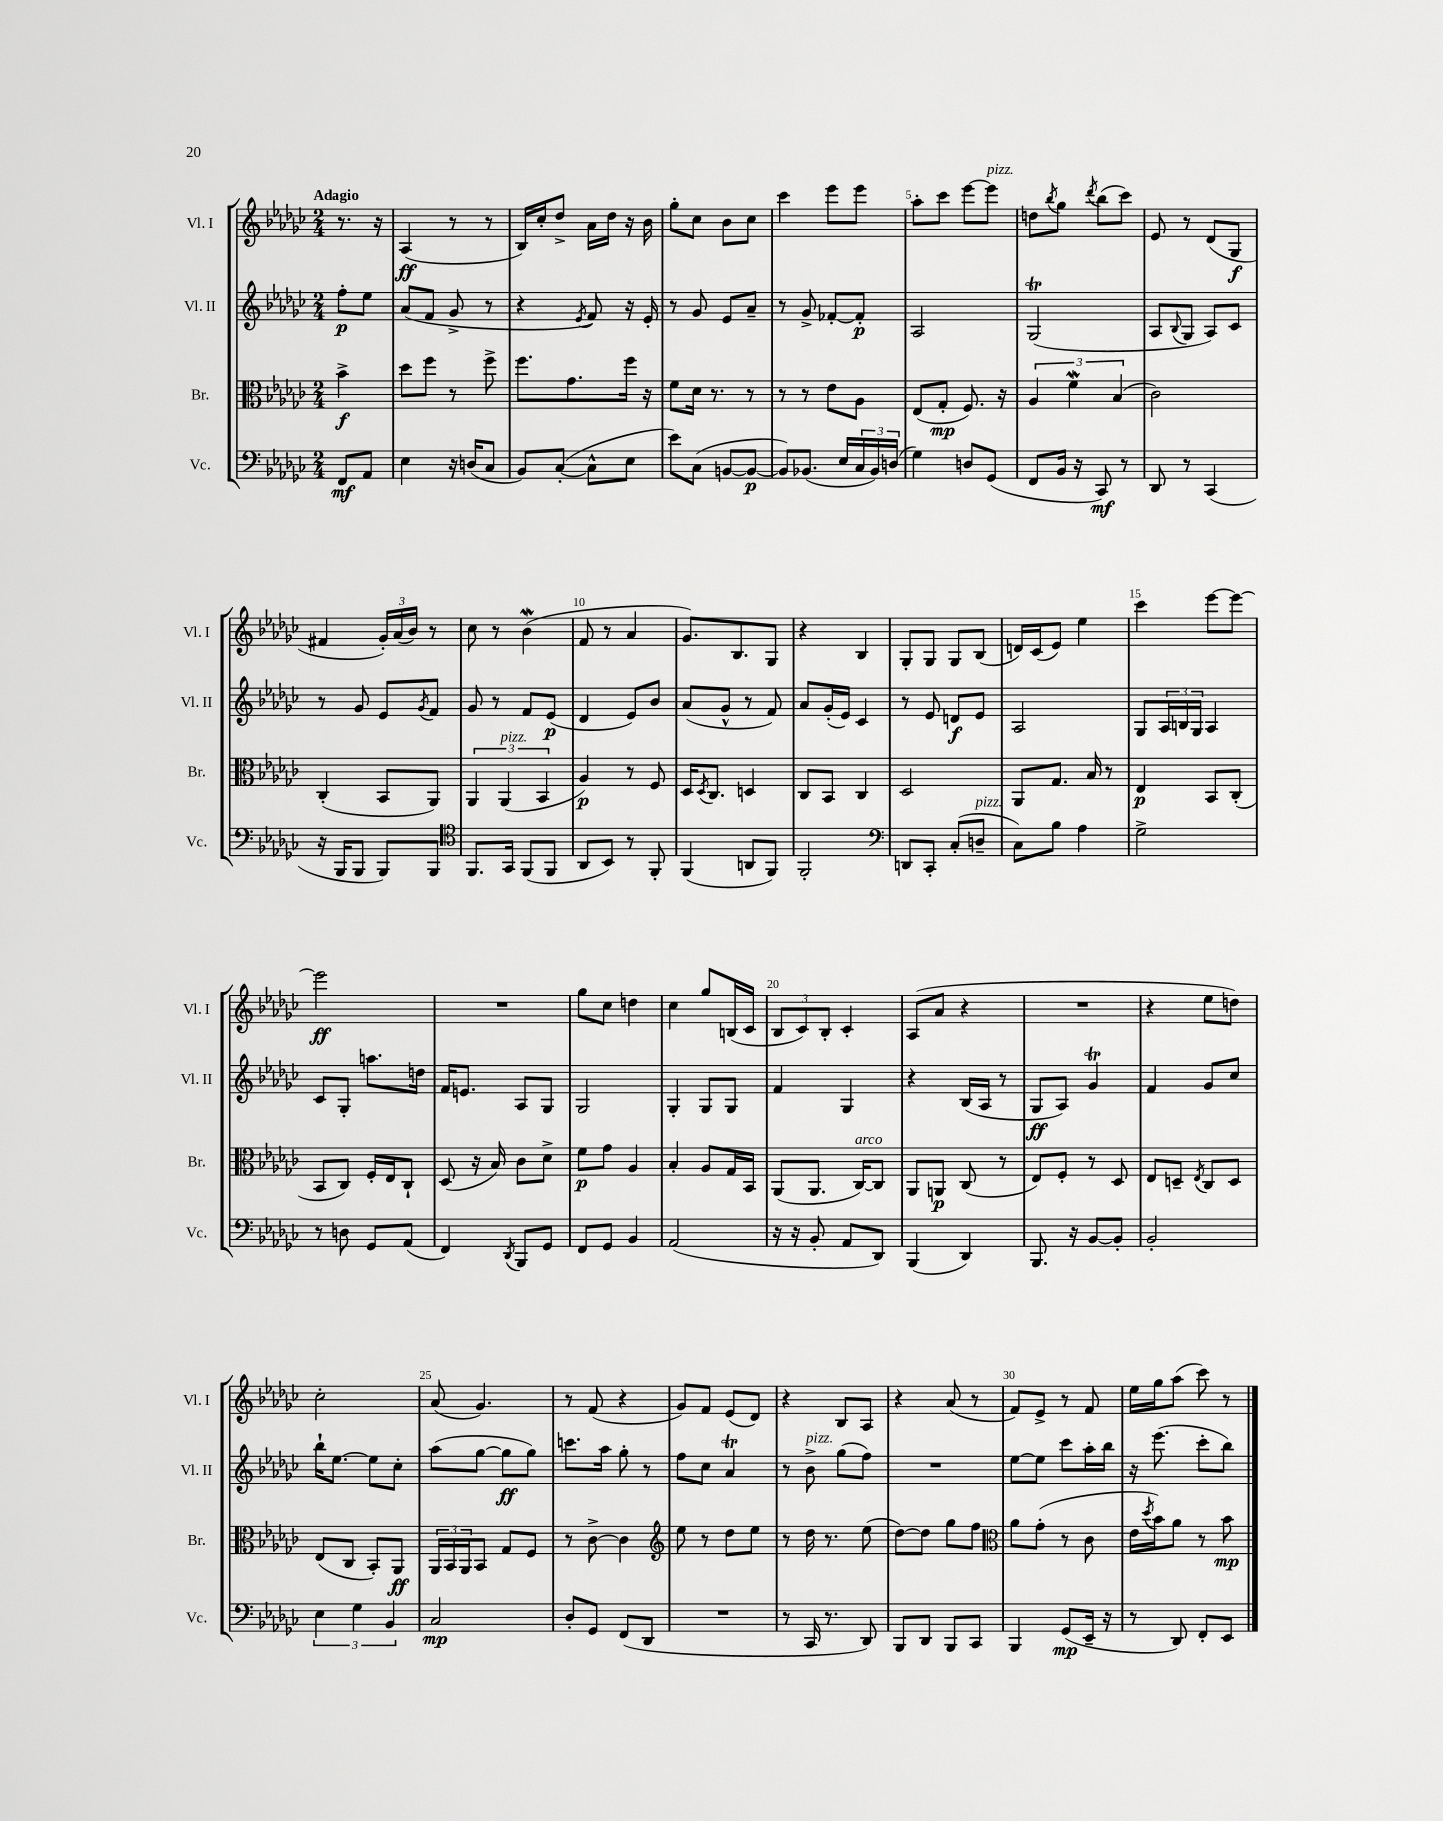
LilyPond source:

<<
\new StaffGroup <<
\new Staff = "s0" \with { instrumentName = "Vl. I" shortInstrumentName = "Vl. I" } {
    \clef treble \key ges \major \numericTimeSignature \time 2/4 \partial 4 \tempo "Adagio"
    r8. r16 |
    aes4\ff( r8 r8 |
    bes16) ces''16-. des''8-> aes'16 des''16 r16 bes'16 |
    ges''8-. ces''8 bes'8 ces''8 |
    ces'''4 ees'''8 ees'''8 |
    aes''8-. ces'''8 ees'''8~ ees'''8^\markup { \italic "pizz." } |
    d''8 \acciaccatura { bes''8 } ges''8 \acciaccatura { des'''8 } bes''8( ces'''8) |
    ees'8 r8 des'8( ges8\f |
    fis'4 \tuplet 3/2 { ges'16-.) aes'16( bes'16) } r8 |
    ces''8 r8 bes'4\mordent( |
    f'8 r8 aes'4 |
    ges'8.) bes8. ges8 |
    r4 bes4 |
    ges8-. ges8 ges8 bes8( |
    d'16) ces'16( ees'8) ees''4 |
    ces'''4 ees'''8~ ees'''8~ |
    ees'''2\ff |
    R2 |
    ges''8 ces''8 d''4 |
    ces''4 ges''8 b16( ces'16 |
    \tuplet 3/2 { bes8 ces'8) bes8-. } ces'4-. |
    aes8( aes'8 r4 |
    R2 |
    r4 ees''8 d''8) |
    ces''2-. |
    aes'8( ges'4.) |
    r8 f'8( r4 |
    ges'8) f'8 ees'8( des'8) |
    r4 bes8 aes8 |
    r4 aes'8( r8 |
    f'8) ees'8-> r8 f'8 |
    ees''16 ges''16 aes''8( ces'''8) r8 \bar "|." |
}
\new Staff = "s1" \with { instrumentName = "Vl. II" shortInstrumentName = "Vl. II" } {
    \clef treble \key ges \major \numericTimeSignature \time 2/4 \partial 4
    f''8-.\p ees''8 |
    aes'8( f'8 ges'8-> r8 |
    r4 \acciaccatura { ees'8 } f'8) r16 ees'16-. |
    r8 ges'8 ees'8 aes'8-- |
    r8 ges'8-> fes'8~-. fes'8-.\p |
    aes2 |
    ges2\trill( |
    aes8 \appoggiatura { bes8 } ges8 aes8) ces'8 |
    r8 ges'8 ees'8 \acciaccatura { ges'8 } f'8 |
    ges'8 r8 f'8 ees'8\p( |
    des'4 ees'8) bes'8 |
    aes'8( ges'8-^ r8 f'8) |
    aes'8 ges'16-.( ees'16) ces'4 |
    r8 ees'8 d'8\f ees'8 |
    aes2 |
    ges8 \tuplet 3/2 { aes16 b16 ges16 } aes4 |
    ces'8 ges8-. a''8. d''16 |
    f'16 e'8. aes8 ges8 |
    ges2 |
    ges4-. ges8 ges8 |
    f'4 ges4 |
    r4 bes16( aes16 r8 |
    ges8\ff aes8) ges'4\trill |
    f'4 ges'8 ces''8 |
    bes''16-! ees''8.~ ees''8 ces''8-. |
    aes''8( ges''8~ ges''8\ff ges''8) |
    c'''8. aes''16 ges''8-. r8 |
    f''8 ces''8 aes'4\trill |
    r8 bes'8->^\markup { \italic "pizz." } ges''8( f''8) |
    R2 |
    ees''8~ ees''8 ces'''8 aes''16-. bes''16 |
    r16 ees'''8.( ces'''8-. bes''8) \bar "|." |
}
\new Staff = "s2" \with { instrumentName = "Br." shortInstrumentName = "Br." } {
    \clef alto \key ges \major \numericTimeSignature \time 2/4 \partial 4
    bes'4->\f |
    des''8 f''8 r8 f''8-> |
    f''8. ges'8. f''16 r16 |
    f'8 des'16 r8. r8 |
    r8 r8 ees'8 aes8 |
    ees8( ges8-.\mp f8.) r16 |
    \tuplet 3/2 { aes4 f'4\mordent bes4( } |
    ces'2) |
    ces4-.( bes,8 aes,8) |
    \tuplet 3/2 { aes,4 aes,4^\markup { \italic "pizz." }( bes,4 } |
    aes4\p) r8 f8 |
    des16 \acciaccatura { des8 } ces8. d4 |
    ces8 bes,8 ces4 |
    des2 |
    aes,8 ges8. bes16 r8 |
    ees4\p bes,8 ces8-.( |
    bes,8 ces8) f16-. ees16 ces8-! |
    des8( r16 bes16) ces'8 des'8-> |
    f'8\p ges'8 aes4 |
    bes4-. aes8 ges16 bes,16 |
    aes,8( aes,8. ces16~^\markup { \italic "arco" }) ces8 |
    aes,8 a,8\p ces8( r8 |
    ees8) f8-. r8 des8 |
    ees8 d8-- \acciaccatura { ees8 } ces8 d8 |
    ees8( ces8 bes,8-.) aes,8\ff |
    \tuplet 3/2 { aes,16 bes,16 aes,16 } bes,8 ges8 f8 |
    r8 ces'8~-> ces'4 |
    \clef treble ees''8 r8 des''8 ees''8 |
    r8 des''16 r8. ees''8( |
    des''8~) des''8 ges''8 f''8 |
    \clef alto aes'8 ges'8-.( r8 ces'8 |
    ees'16 \acciaccatura { des''8 } bes'16) aes'8 r8 bes'8\mp \bar "|." |
}
\new Staff = "s3" \with { instrumentName = "Vc." shortInstrumentName = "Vc." } {
    \clef bass \key ges \major \numericTimeSignature \time 2/4 \partial 4
    f,8\mf aes,8 |
    ees4 r16 d16( ces8 |
    bes,8) ces8~-.( ces8-^ ees8 |
    ees'8) ces8( b,8~ b,8~\p |
    b,8) bes,8.( ees16 \tuplet 3/2 { ces16 bes,16) d16( } |
    ges4) d8 ges,8( |
    f,8 bes,16 r16 ces,8\mf) r8 |
    des,8 r8 ces,4( |
    r16 bes,,16 bes,,8 bes,,8) bes,,8 |
    \clef tenor f,8. ges,16 f,8( f,8 |
    aes,8 bes,8) r8 f,8-. |
    f,4( a,8 f,8) |
    f,2-. |
    \clef bass d,8 ces,8-. ces8-.( d8--^\markup { \italic "pizz." } |
    ces8) bes8 aes4 |
    ges2-> |
    r8 d8 ges,8 aes,8( |
    f,4) \acciaccatura { des,8 } bes,,8 ges,8 |
    f,8 ges,8 bes,4 |
    aes,2( |
    r16 r16 bes,8-. aes,8 des,8) |
    bes,,4( des,4) |
    bes,,8. r16 bes,8~ bes,8-. |
    bes,2-. |
    \tuplet 3/2 { ees4 ges4 bes,4 } |
    ces2\mp |
    des8-. ges,8 f,8( des,8 |
    R2 |
    r8 ces,16 r8. des,8) |
    bes,,8 des,8 bes,,8 ces,8 |
    bes,,4 ges,8\mp( ees,16-- r16 |
    r8 des,8) f,8-. ees,8 \bar "|." |
}
>>
>>
\layout { \context { \Score \override BarNumber.break-visibility = ##(#f #t #t) barNumberVisibility = #(every-nth-bar-number-visible 5) } }
